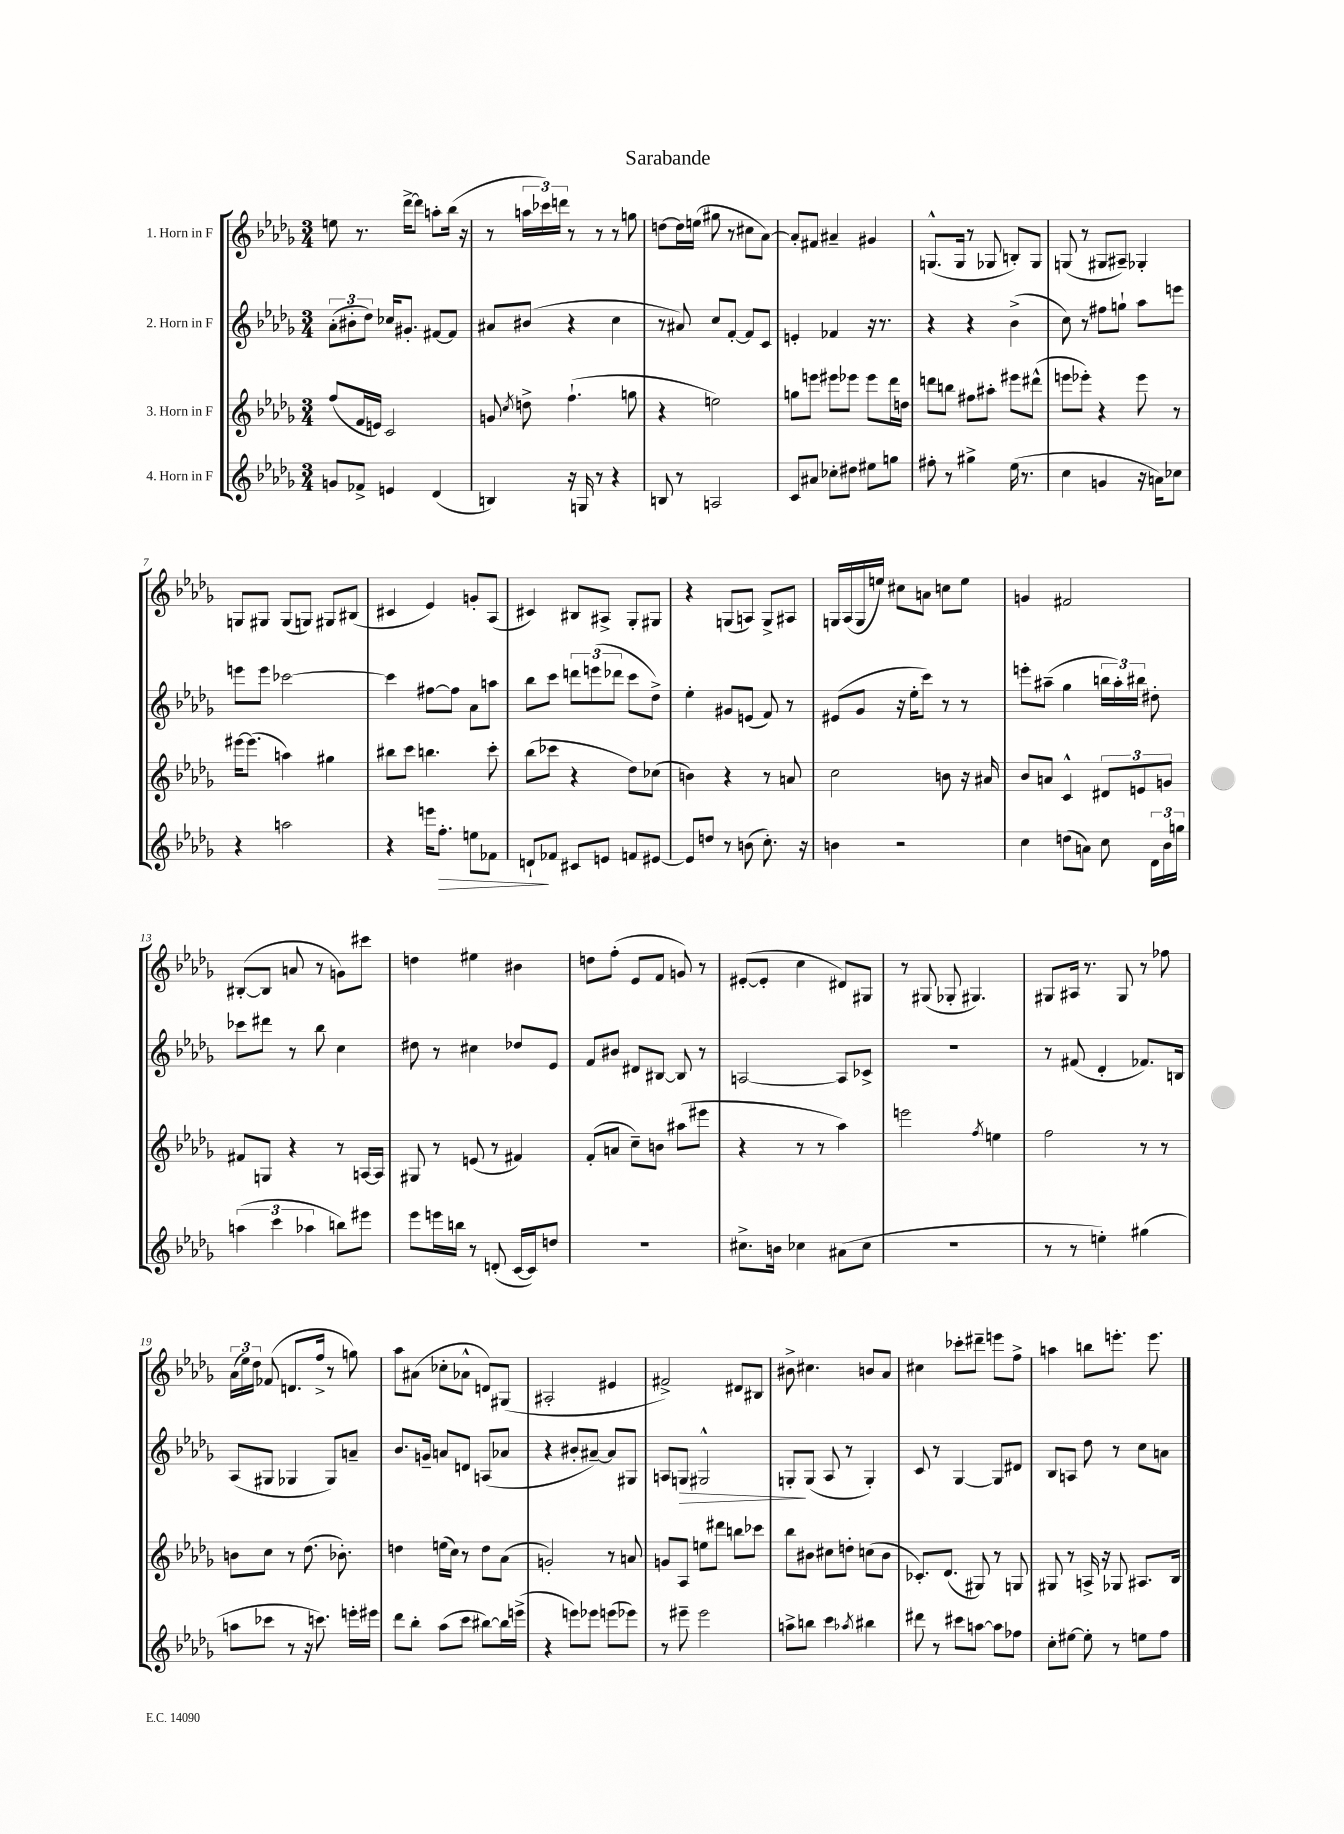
\header { title = "Sarabande" }
<<
\new StaffGroup <<
\new Staff = "s0" \with { instrumentName = "1. Horn in F" } {
    \clef treble \key des \major \numericTimeSignature \time 3/4
    \autoBeamOff e''8 r8. des'''16[~-> des'''8] a''8[-. bes''16]( r16 |
    r8 \tuplet 3/2 { a''16[ ces'''16) d'''16] } r8 r8 r8 g''8 |
    d''8[~ d''16 e''16]( gis''8 r8 cis''8[ aes'8]~) |
    aes'8[-. fis'8] ais'4-- gis'4 |
    g8.[-^( g16] r8 ges8 b8[-.) ges8] |
    g8( r8 gis8[ ais8]--) ges4-. |
    g8[ gis8] gis8[( g8]) gis8[ bis8]( |
    cis'4 ees'4) g'8[-. aes8]( |
    cis'4) bis8[ ais8]-> ges8[-. gis8] |
    r4 g8[( a8]) g8[-> ais8] |
    g16[ aes16( g16 e''16]) cis''8[ a'8] c''8[ e''8] |
    g'4 fis'2 |
    bis8[~-.( bis8] a'8 r8 g'8[) cis'''8] |
    d''4 eis''4 bis'4 |
    d''8[ f''8]-.( ees'8[ f'8] g'8) r8 |
    eis'8[~-.( eis'8]-. c''4 dis'8[) gis8] |
    r8 gis8( ges8-. gis4.) |
    gis8[ ais16] r8. gis8 r8 fes''8 |
    \tuplet 3/2 { aes'16[( ees''16) des''16] } fes'8( d'8.[ f''16]-> r8 g''8) |
    aes''8[ ais'8]( ces''8[-. aes'8]-^ d'8[) gis8]( |
    ais2-. eis'4 |
    fis'2->) dis'8[ bis8] |
    bis'8-> cis''4. b'8[ aes'8] |
    cis''4 ces'''8[-. dis'''8]-- e'''8[ f''8]-> |
    a''4 b''8[ e'''8.]-. e'''8. \bar "|." |
}
\new Staff = "s1" \with { instrumentName = "2. Horn in F" } {
    \clef treble \key des \major \numericTimeSignature \time 3/4
    \autoBeamOff \tuplet 3/2 { aes'8[-.( bis'8-. des''8]) } ces''16[ gis'8.]-. fis'8[~ fis'8] |
    ais'8[ bis'8]( r4 c''4 |
    r8 ais'8) c''8[ f'8]~-. f'8[ c'8] |
    e'4-. fes'4 r16 r8. |
    r4 r4 bes'4->( |
    c''8) r8 fis''8[ g''8]-! aes''8[ e'''8] |
    e'''8[ e'''8] ces'''2~ |
    ces'''4 fis''8[~ fis''8] aes'8[ a''8] |
    bes''8[ c'''8] \tuplet 3/2 { d'''8[ e'''8( des'''8] } c'''8[ des''8]->) |
    ees''4-. gis'8[ e'8]( f'8) r8 |
    eis'8[( ges'8] r16 ees''16[-. c'''8]) r8 r8 |
    e'''8[-. ais''8]--( ges''4 \tuplet 3/2 { b''16[ ais''16-.) bis''16] } dis''8-. |
    ces'''8[ dis'''8] r8 bes''8 c''4 |
    dis''8 r8 cis''4 des''8[ ees'8] |
    f'8[ bis'8] dis'8[ bis8]~ bis8 r8 |
    a2~ a8[ ces'8]-> |
    R2. |
    r8 fis'8( des'4-. fes'8.[) b16] |
    aes8[( gis8] ges4 ges8[) a'8]-- |
    bes'8.[ g'16]-- a'8[ d'8] a8[( aes'8] |
    r4 bis'8[-. ais'8]~--) ais'8[ gis8] |
    a8[ g8]\> gis2-^ |
    g8[-.\! g8]( aes8 r8 g4-.) |
    c'8 r8 ges4~ ges8[ dis'8] |
    bes8[ a8] des''8 r8 c''8[ a'8] \bar "|." |
}
\new Staff = "s2" \with { instrumentName = "3. Horn in F" } {
    \clef treble \key des \major \numericTimeSignature \time 3/4
    \autoBeamOff f''8[( f'16 e'16]) c'2 |
    g'8 \acciaccatura { c''8 } d''8-> f''4.-!( g''8 |
    r4 e''2) |
    g''8[ e'''8] eis'''8[ ees'''8] ees'''8[ des'''16 d''16] |
    d'''8[ b''8] fis''8[ ais''8]-. eis'''8[ dis'''8]-^( |
    e'''8[ ees'''8]-.) r4 ees'''8 r8 |
    eis'''16[~ eis'''8.]( a''4) gis''4 |
    bis''8[ c'''8] b''4. c'''8-. |
    bes''8[( ces'''8] r4 des''8[) ces''8]( |
    b'4) r4 r8 a'8 |
    c''2 b'8 r16 ais'16 |
    bes'8[ a'8] c'4-^ \tuplet 3/2 { dis'8[ e'8 g'8] } |
    fis'8[ g8] r4 r8 a16[~ a16] |
    gis8 r8 e'8( r8 fis'4) |
    f'8[-.( a'8] c''8[--) b'8] ais''8[( eis'''8] |
    r4 r8 r8 aes''4) |
    e'''2 \acciaccatura { f''8 } e''4 |
    f''2 r8 r8 |
    b'8[ c''8] r8 des''8.( bes'8.-.) |
    d''4 e''16[( c''16]) r8 d''8[ aes'8]( |
    g'2-.) r8 a'8 |
    g'8[ aes8] e''8[ dis'''8] b''8[ ces'''8] |
    bes''8[ bis'8] cis''8[ d''8]-. c''8[( bis'8] |
    ces'8.[-.) des'8.]( gis8) r8 g8 |
    gis8 r8 a16-> r16 ges8 ais8.[ bes16] \bar "|." |
}
\new Staff = "s3" \with { instrumentName = "4. Horn in F" } {
    \clef treble \key des \major \numericTimeSignature \time 3/4
    \autoBeamOff g'8[ fes'8]-> e'4 des'4( |
    b4) r16 g16 r8 r4 |
    b8 r8 a2 |
    c'8[ ais'8] ces''8[-. dis''8] eis''8[ g''8] |
    fis''8-. r8 gis''4-> ees''16( r8. |
    c''4 g'4 r16 a'16[) ces''8] |
    r4 a''2 |
    r4 e'''16[ f''8.]-.\> e''8[ fes'8] |
    d'8[-!\! fes'8] cis'8[ e'8] f'8[ eis'8]~ |
    eis'8[ d''8] r8 b'8( c''8.-.) r16 |
    b'4 r2 |
    c''4 d''8[( a'8]) c''8 \tuplet 3/2 { des'16[ bes'16 g''16] } |
    \tuplet 3/2 { a''4( c'''4 aes''4 } b''8[) eis'''8] |
    ees'''8[ e'''16 b''16] r8 d'8-.( c'16[~ c'16) d''8] |
    R2. |
    cis''8.[-> b'16] ces''4 ais'8[( ces''8] |
    R2. |
    r8 r8 e''4-.) gis''4( |
    a''8[ ces'''8] r8 r16 c'''8.) e'''16[-. eis'''16] |
    des'''8[ bes''8]-. aes''8[( c'''8] bis''8[~) bis''16 e'''16]->( |
    r4 e'''8[) ees'''8] e'''8[( ees'''8]) |
    r8 eis'''8-- eis'''2 |
    a''8[-> b''8] c'''4 \acciaccatura { aes''8 } bis''4 |
    dis'''8 r8 cis'''8[ a''8]~ a''8[ fes''8] |
    c''8[-. eis''8]~ eis''8-. r8 e''8[ f''8] \bar "|." |
}
>>
>>
